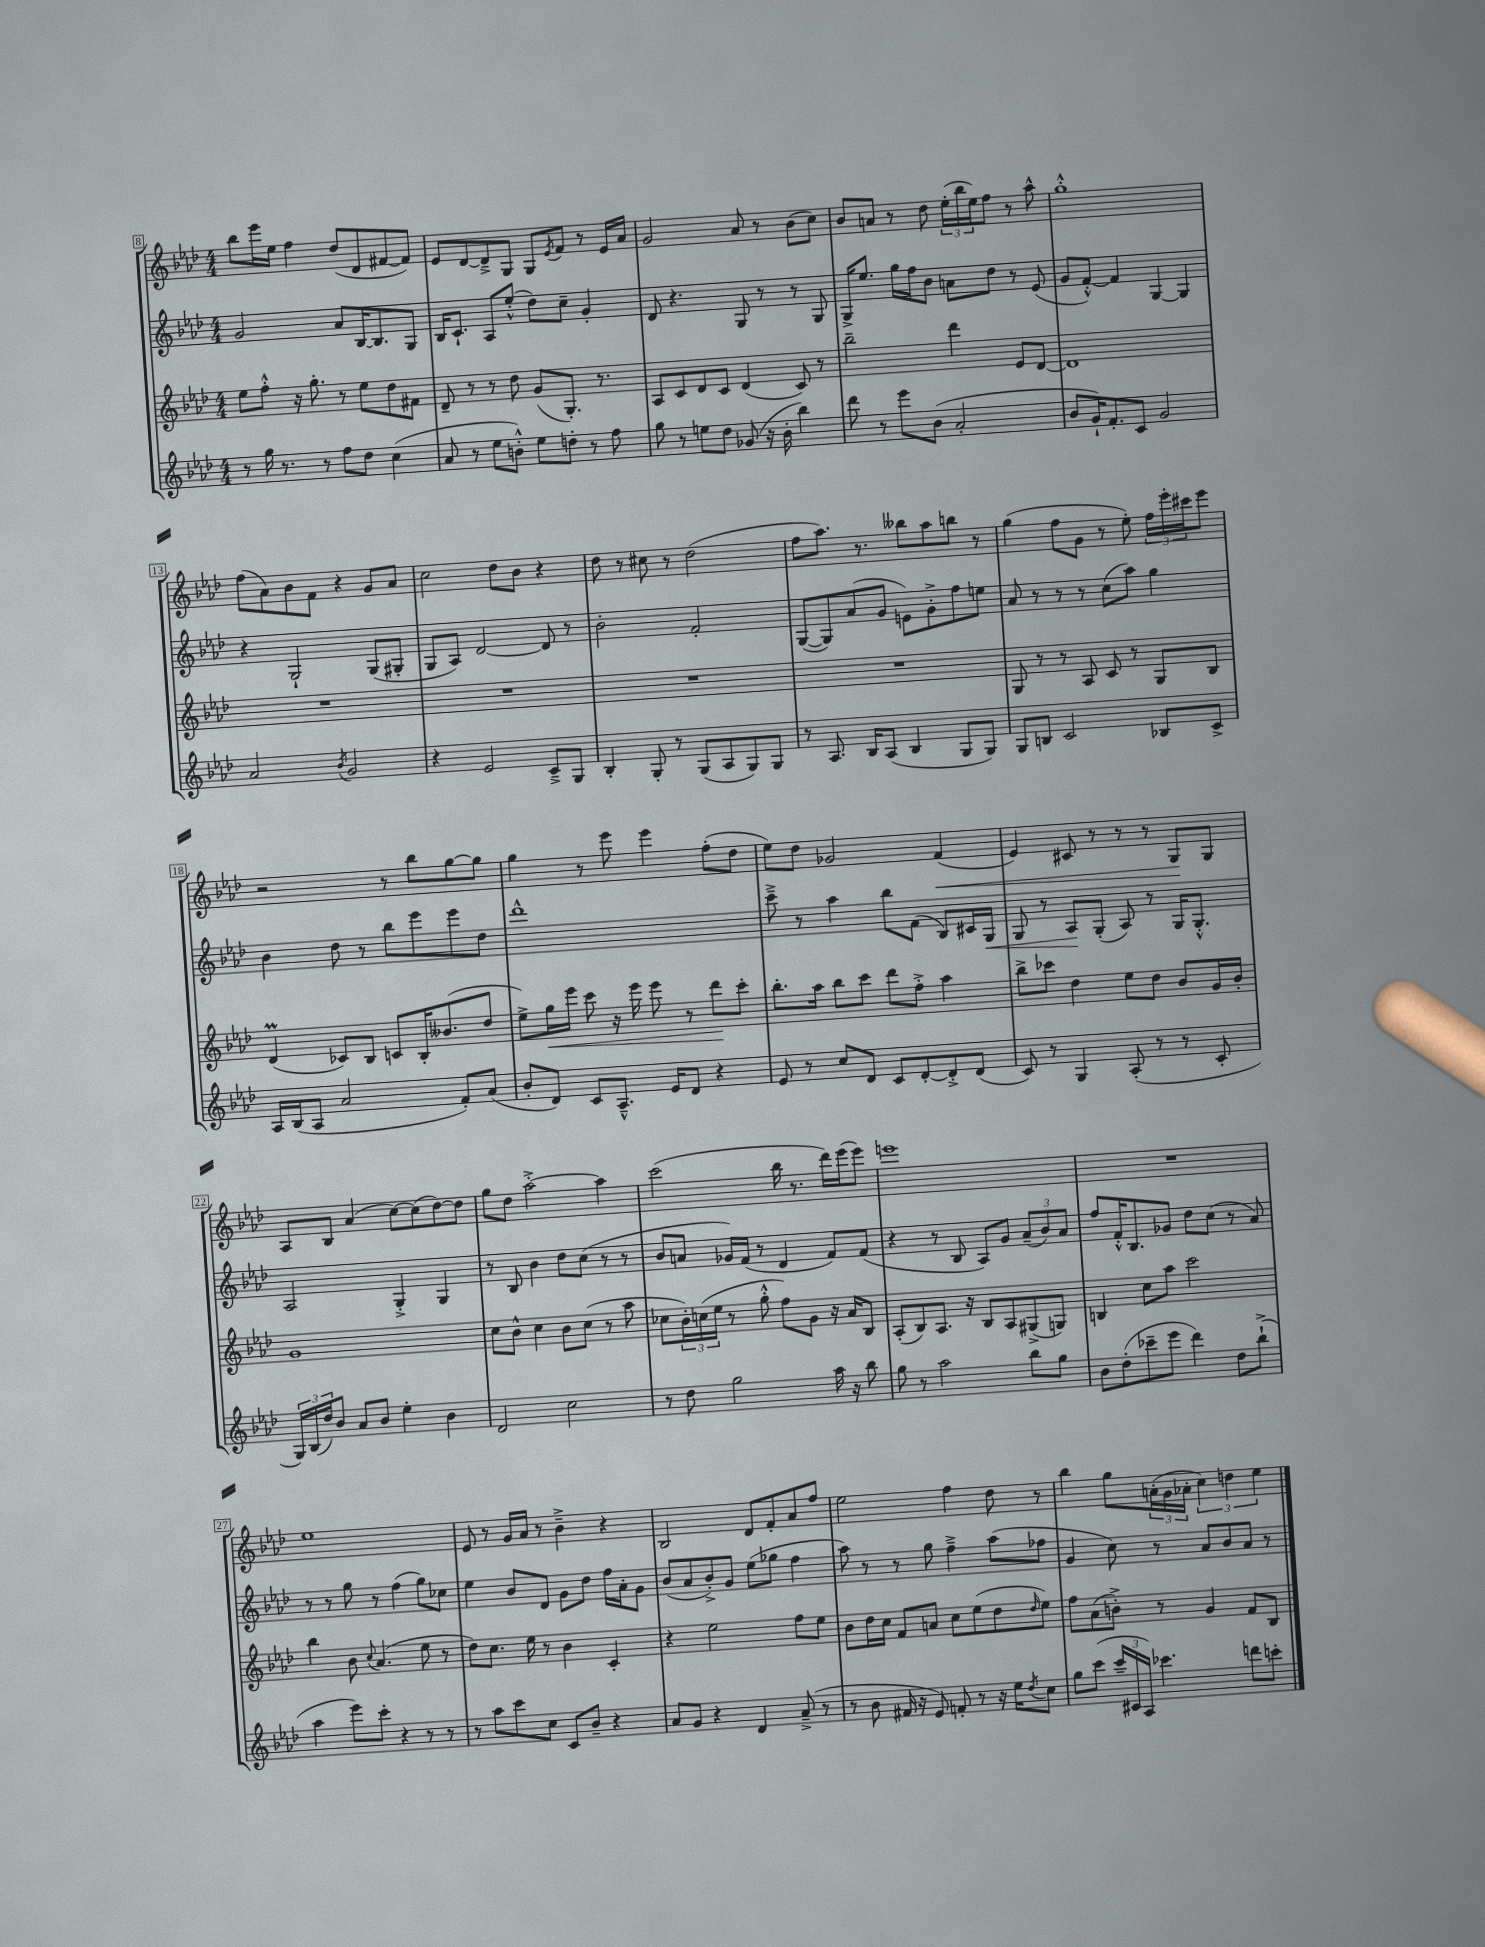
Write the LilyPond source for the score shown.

<<
\new StaffGroup <<
\new Staff = "s0" {
    \clef treble \key aes \major \numericTimeSignature \time 4/4
    bes''8 ees'''16 ees''16 f''4 des''8( des'8 fis'8~ fis'8) |
    ees'8 des'8~ des'8---> g8 g8 \acciaccatura { ees'8 } f'8 r8 ees'16 aes'16 |
    g'2 aes'8 r8 bes'8( c''8) |
    bes'8 a'8 r8 des''8 \tuplet 3/2 { ees''16-.( bes''16 ees''16) } f''8 r8 aes''8-^ |
    g''1-.-^ |
    f''8( aes'8) bes'8 f'8 r4 g'8 aes'8 |
    c''2 des''8 bes'8 r4 |
    des''8 r8 cis''8 r8 des''2( |
    f''8 aes''8.) r8. beses''8 aes''8 b''8 r8 |
    g''4( f''8 g'8 r8 ees''8-.) \tuplet 3/2 { f''16 ees'''16-. cis'''16 } ees'''8 |
    r2 r8 bes''8 g''8~ g''8 |
    g''4 r8 ees'''8 ees'''4 f''8-.( des''8 |
    ees''8) des''8 ges'2 f'4\<( |
    ees'4) cis'8 r8 r8 r8 g8\! g8 |
    aes8 bes8 aes'4( c''8~) c''8( des''8~) des''8 |
    g''8 des''8 aes''2~-.-> aes''4 |
    c'''2( bes''16 r8. des'''16) ees'''16( ees'''8) |
    e'''1 |
    R1 |
    ees''1 |
    ees'8 r8 g'16 aes'16 r8 bes'4---> r4 |
    bes2 des'8 f'8-. aes'8 f''8 |
    ees''2 f''4 des''8 r8 |
    bes''4 g''8 \tuplet 3/2 { a'16-.( g'16 aes'16-. } \tuplet 3/2 { c''4) d''4 ees''4 } \bar "|." |
}
\new Staff = "s1" {
    \clef treble \key aes \major \numericTimeSignature \time 4/4
    g'2 aes'8 bes16~ bes8. g8 |
    bes16 c'8.-! aes8 ees''8-.-^( des''8) c''8-- g'4-. |
    des'8 r4. g8 r8 r8 g8 |
    g16-> ees''8. g''16 f''16 bes'8 a'8 des''8 r8 ees'8( |
    g'8 f'8~-.-^) f'4 g4~ g4 |
    r4 g2-! g8( gis8-. |
    g8 aes8) des'2~ des'8 r8 |
    bes'2-. f'2-. |
    g8~( g8) aes'8( g'8 e'8) g'8-.-> f''8 e''8 |
    aes'8 r8 r8 r8 c''8( aes''8) g''4 |
    bes'4 des''8 r8 bes''8 ees'''8 ees'''8 des''8 |
    des'''1-^ |
    c'''8---> r8 aes''4 bes''8 f'8( bes8) cis'16 g16\< |
    g8 r8 aes8\! g8-.( aes8) r8 g16 g8.-.-^ |
    aes2 g4-.-> g4 |
    r8 bes8 bes'4 des''8 c''8( r8 r8 |
    bes'8 a'8 ges'16) f'16( r8 des'4 f'8) f'8( |
    r4 r8 bes8 aes8) g'8 \tuplet 3/2 { aes'8--( bes'8) aes'8 } |
    f''8 f'16-.-^ bes8. ges'8 des''8 c''8( r8 aes'8) |
    r8 r8 g''8 r8 f''4( g''8) ces''8 |
    ees''4 bes'8 des'8 g'8 des''8 f''16 aes'16-. g'8 |
    bes'8( aes'8 bes'8-.->) g'8 ees''8( ges''8 f''4 |
    aes''8) r8 r8 g''8 f''4---> aes''8( fes''8 |
    g'4 c''8) r8 aes'8 bes'8 aes'8 r8 \bar "|." |
}
\new Staff = "s2" {
    \clef treble \key aes \major \numericTimeSignature \time 4/4
    ees''8 f''8-.-^ r16 g''8.-. r8 ees''8 des''8 fis'8 |
    des'8-- r8 r8 des''8 g'8( g8.-.) r8. |
    aes8 c'8 des'8 c'8 des'4( c'8) r8 |
    bes''2-- des'''4 ees'8 des'8~ |
    des'1 |
    R1 |
    R1 |
    R1 |
    R1 |
    g8 r8 r8 aes8 c'8 r8 g8 bes8 |
    des'4\prall( ces'8) bes8 c'8 bes16-. beses'8.( des''8 |
    ees''8->) g''16\< ees'''16 c'''8 r16 ees'''16 ees'''8 r8 des'''8\! c'''8-. |
    bes''8.-. aes''16 bes''8 c'''8 des'''8 f''8-.-> aes''4 |
    bes''8-> ces'''8 des''4 ees''8 des''8 bes'8 g'16 bes'16-. |
    g'1 |
    c''8 bes'8-^ c''4 bes'8 c''8( r8 aes''8 |
    ces''8 \tuplet 3/2 { bes'16-.) c''16( ees''16 } r8 g''8-.-^ f''8) g'8 r16 aes'16 bes8 |
    aes8-.( bes8) aes8. r16 bes8 aes8 gis8->( g8) |
    b4 c''8 aes''8 c'''2 |
    bes''4 bes'8 \appoggiatura { c''8 } aes'4.( ees''8 r8 |
    des''8) c''8. ees''16 r8 bes'4 c'4-. |
    r4 ees''2 f''8 ees''8 |
    bes'8 des''16 c''16 f'8 a'8 c''8 ees''8( des''8 \grace { des''16 } ees''8) |
    f''8 aes'8( b'8-.->) r8 g'4 f'8 bes8 \bar "|." |
}
\new Staff = "s3" {
    \clef treble \key aes \major \numericTimeSignature \time 4/4
    r8 g''16 r8. r8 f''8 des''8 c''4( |
    aes'8 r8 ees''8 b'8-.-^) ees''8 d''8-. r8 f''8 |
    g''8 r8 e''8 des''8 ges'8( r16 bes'16-. bes''4) |
    des'''8 r8 ees'''8 bes'8( aes'2-. |
    bes'8 g'16-!) f'8.-. c'8 g'2 |
    aes'2 \acciaccatura { bes'8 } g'2 |
    r4 ees'2 c'8---> g8 |
    bes4-. g8-. r8 g8( aes8 g8) g8 |
    r8 aes8. bes16 aes8( bes4 g8 g8) |
    g8 b8 c'2 bes8 c'8-> |
    aes16 bes16( aes8 aes'2 f'8-.) aes'8( |
    bes'8-. des'8) c'8 aes8.---^ ees'16 des'8 r4 |
    ees'8 r8 c''8 des'8 c'8 des'8~-. des'8-.-> des'8( |
    c'8) r8 g4 aes8-.( r8 r8 c'8-. |
    \tuplet 3/2 { g16) bes16( des''16) } bes'8 aes'8 bes'8 ees''4-. bes'4 |
    des'2 c''2 |
    r8 des''8 g''2 aes''16 r16 bes''8 |
    g''8 r8 aes''2 bes''8 g''8 |
    bes'8 des''8-.( ces'''8-- ees'''8 des'''4) des''8 bes''8-!->( |
    aes''4 ees'''8) c'''8-. r4 r8 r8 |
    r8 aes''8 c'''8 c''8 c'8 bes'8-- r4 |
    aes'8 g'8 r4 des'4 aes'8--->( r8 |
    r8 bes'8 fis'16 r16 ees'8) f'8-. r8 r16 ees''16 \acciaccatura { des''8 } c''8 |
    g''8 c'''8( \tuplet 3/2 { c'''16-- cis'16 aes16) } ces'''4. d'''8 c'''8-. \bar "|." |
}
>>
>>
\layout { \context { \Score currentBarNumber = #8 \override BarNumber.stencil = #(make-stencil-boxer 0.1 0.3 ly:text-interface::print) } }
